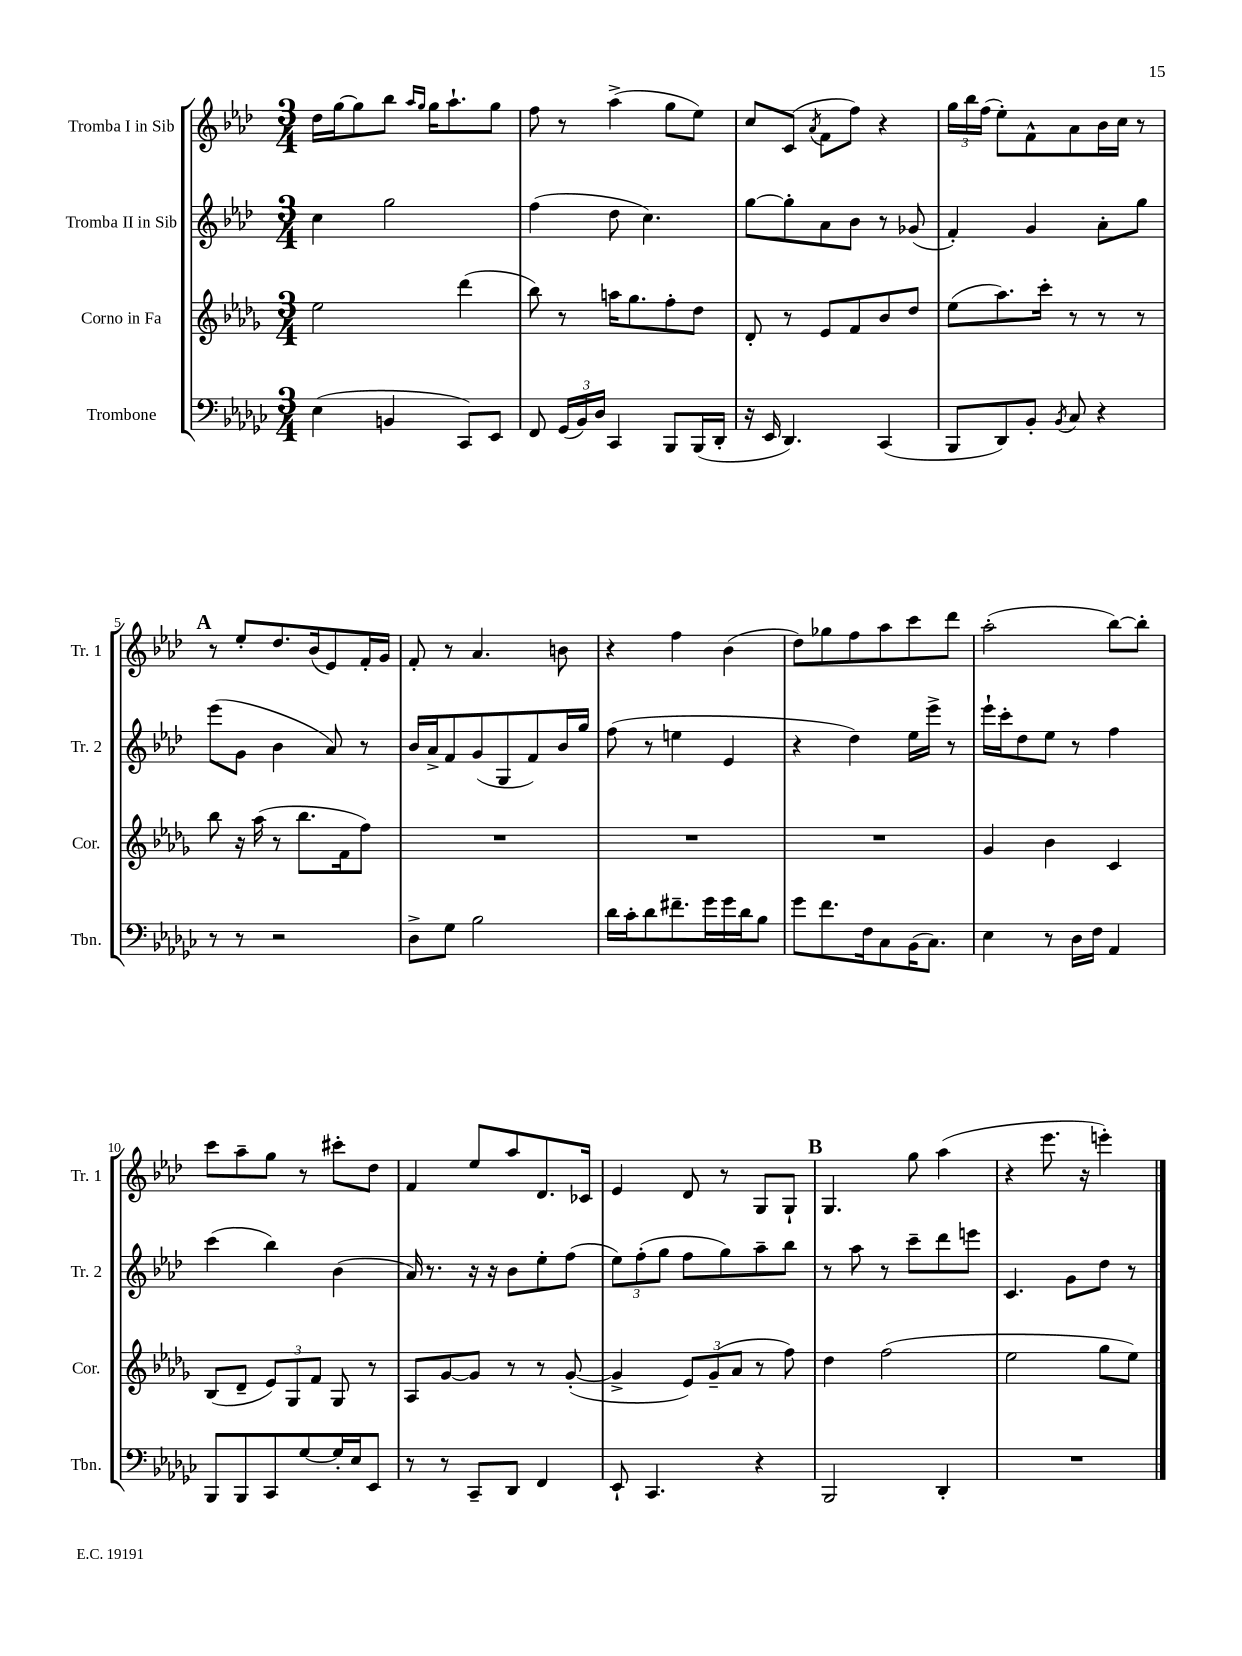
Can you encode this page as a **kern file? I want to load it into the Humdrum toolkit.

**kern	**kern	**kern	**kern
*staff4	*staff3	*staff2	*staff1
*clefF4	*clefG2	*clefG2	*clefG2
*k[b-e-a-d-g-c-]	*k[b-e-a-d-g-]	*k[b-e-a-d-]	*k[b-e-a-d-]
*M3/4	*M3/4	*M3/4	*M3/4
(4E-\	2ee-\	4cc\	16dd-\LL
.	.	.	[16gg\J
.	.	.	8gg\]
4BB/	.	2gg\	8bb-\J
.	.	.	16qqaa-/LL
.	.	.	16qqgg/JJ
.	.	.	16gg\LK
.	.	.	8.aa-`\
8CC-/L)	(4ddd-\	.	.
8EE-/J	.	.	8gg\J
=	=	=	=
8FF/	8bb-\)	(4ff\	8ff\
(24GG-/LL	8r	.	8r
24BB-/)	.	.	.
24D-/JJ	.	.	.
4CC-/	16aa\LK	8dd-\	(4aa-^\
.	8.gg-\	.	.
.	.	4.cc\)	.
8BBB-/L	8ff'\	.	8gg\L
(16BBB-/L	8dd-\J	.	8ee-\J)
16DD-'/JJ	.	.	.
=	=	=	=
16r	8d-'/	[8gg\L	8cc/L
16EE-/	.	.	.
4.DD-/)	8r	8gg'\]	(8c/J
.	.	.	8qa-/
.	8e-/L	8a-\	8f\L
.	8f/	8b-\J	8ff\J)
(4CC-/	8b-/	8r	4r
.	8dd-/J	(8g-/	.
=	=	=	=
8BBB-/L	(8ee-\L	4f'/)	24gg\LL
.	.	.	24bb-\
.	.	.	(24ff\JJ
8DD-/)	8.aa-\)	.	8ee-'\L)
8BB-'/J	.	4g/	8f^^\
.	16ccc'\Jk	.	.
8qBB-/	.	.	.
8C-/	8r	.	8a-\
4r	8r	8a-'\L	16b-\L
.	.	.	16cc\JJ
.	8r	8gg\J	8r
=	=	=	=
8r	8bb-\	(8eee-\L	8r
8r	16r	8g\J	8ee-'/L
.	(16aa-\	.	.
2r	8r	4b-\	8.dd-/
.	8.bb-\L	.	.
.	.	.	(16b-/k
.	.	8a-/)	8e-/)
.	16f\k	.	.
.	8ff\J)	8r	16f'/L
.	.	.	16g/JJ
=	=	=	=
8D-^\L	2.r	16b-/LL	8f'/
.	.	16a-^/J	.
8G-\J	.	8f/	8r
2B-\	.	(8g/	4.a-/
.	.	8G/	.
.	.	8f/)	.
.	.	16b-/L	8b\
.	.	16gg/JJ	.
=	=	=	=
16d-\LL	2.r	(8ff\	4r
16c-'\J	.	.	.
8d-\	.	8r	.
8.f#~\	.	4ee\	4ff\
16g-\L	.	.	.
16g-\	.	4e-/	(4b-\
16d-\J	.	.	.
8B-\J	.	.	.
=	=	=	=
8g-\L	2.r	4r	8dd-\L)
8.f\	.	.	8gg-\
.	.	4dd-\)	8ff\
16F\k	.	.	.
8C-\	.	.	8aa-\
(16BB-\K	.	16ee-\LL	8ccc\
8.C-\J)	.	16eee-^\JJ	.
.	.	8r	8ddd-\J
=	=	=	=
4E-\	4g-/	16eee-`\LL	(2aa-'\
.	.	16ccc'\J	.
.	.	8dd-\	.
8r	4b-\	8ee-\J	.
16D-\LL	.	8r	.
16F\JJ	.	.	.
4AA-/	4c/	4ff\	[8bb-\L)
.	.	.	8bb-'\]J
=	=	=	=
8BBB-/L	(8B-/L	(4ccc\	8ccc\L
8BBB-/	8d-~/J	.	8aa-~\
8CC-/	12e-/L)	4bb-\)	8gg\J
.	12G-/	.	.
[8G-/	.	.	8r
.	12f/J	.	.
16G-'/]L	8G-/	(4b-\	8ccc#'\L
16E-/J	.	.	.
8EE-/J	8r	.	8dd-\J
=	=	=	=
8r	8A-/L	16a-/)	4f/
.	.	8.r	.
8r	[8g-/	.	.
8CC-~/L	8g-/]J	16r	8ee-/L
.	.	16r	.
8DD-/J	8r	8b-\L	8aa-/
4FF/	8r	8ee-'\	8.d-/
.	([8g-'/	(8ff\J	.
.	.	.	16c-/Jk
=	=	=	=
8EE-`/	4g-^/]	12ee-\L)	4e-/
.	.	(12ff'\	.
4.CC-/	.	.	.
.	.	12gg\J	.
.	12e-/L)	8ff\L	8d-/
.	(12g-~/	.	.
.	.	8gg\)	8r
.	12a-/J	.	.
4r	8r	8aa-~\	8G/L
.	8ff\)	8bb-\J	8G`/J
=	=	=	=
2BBB-/	4dd-\	8r	4.G/
.	.	8aa-\	.
.	(2ff\	8r	.
.	.	8ccc~\L	8gg\
4DD-'/	.	8ddd-\	(4aa-\
.	.	8eee\J	.
=	=	=	=
2.r	2ee-\	4.c/	4r
.	.	.	8.eee-\
.	.	8g\L	.
.	.	.	16r
.	8gg-\L	8dd-\J	4eee'\)
.	8ee-\J)	8r	.
==	==	==	==
*-	*-	*-	*-
